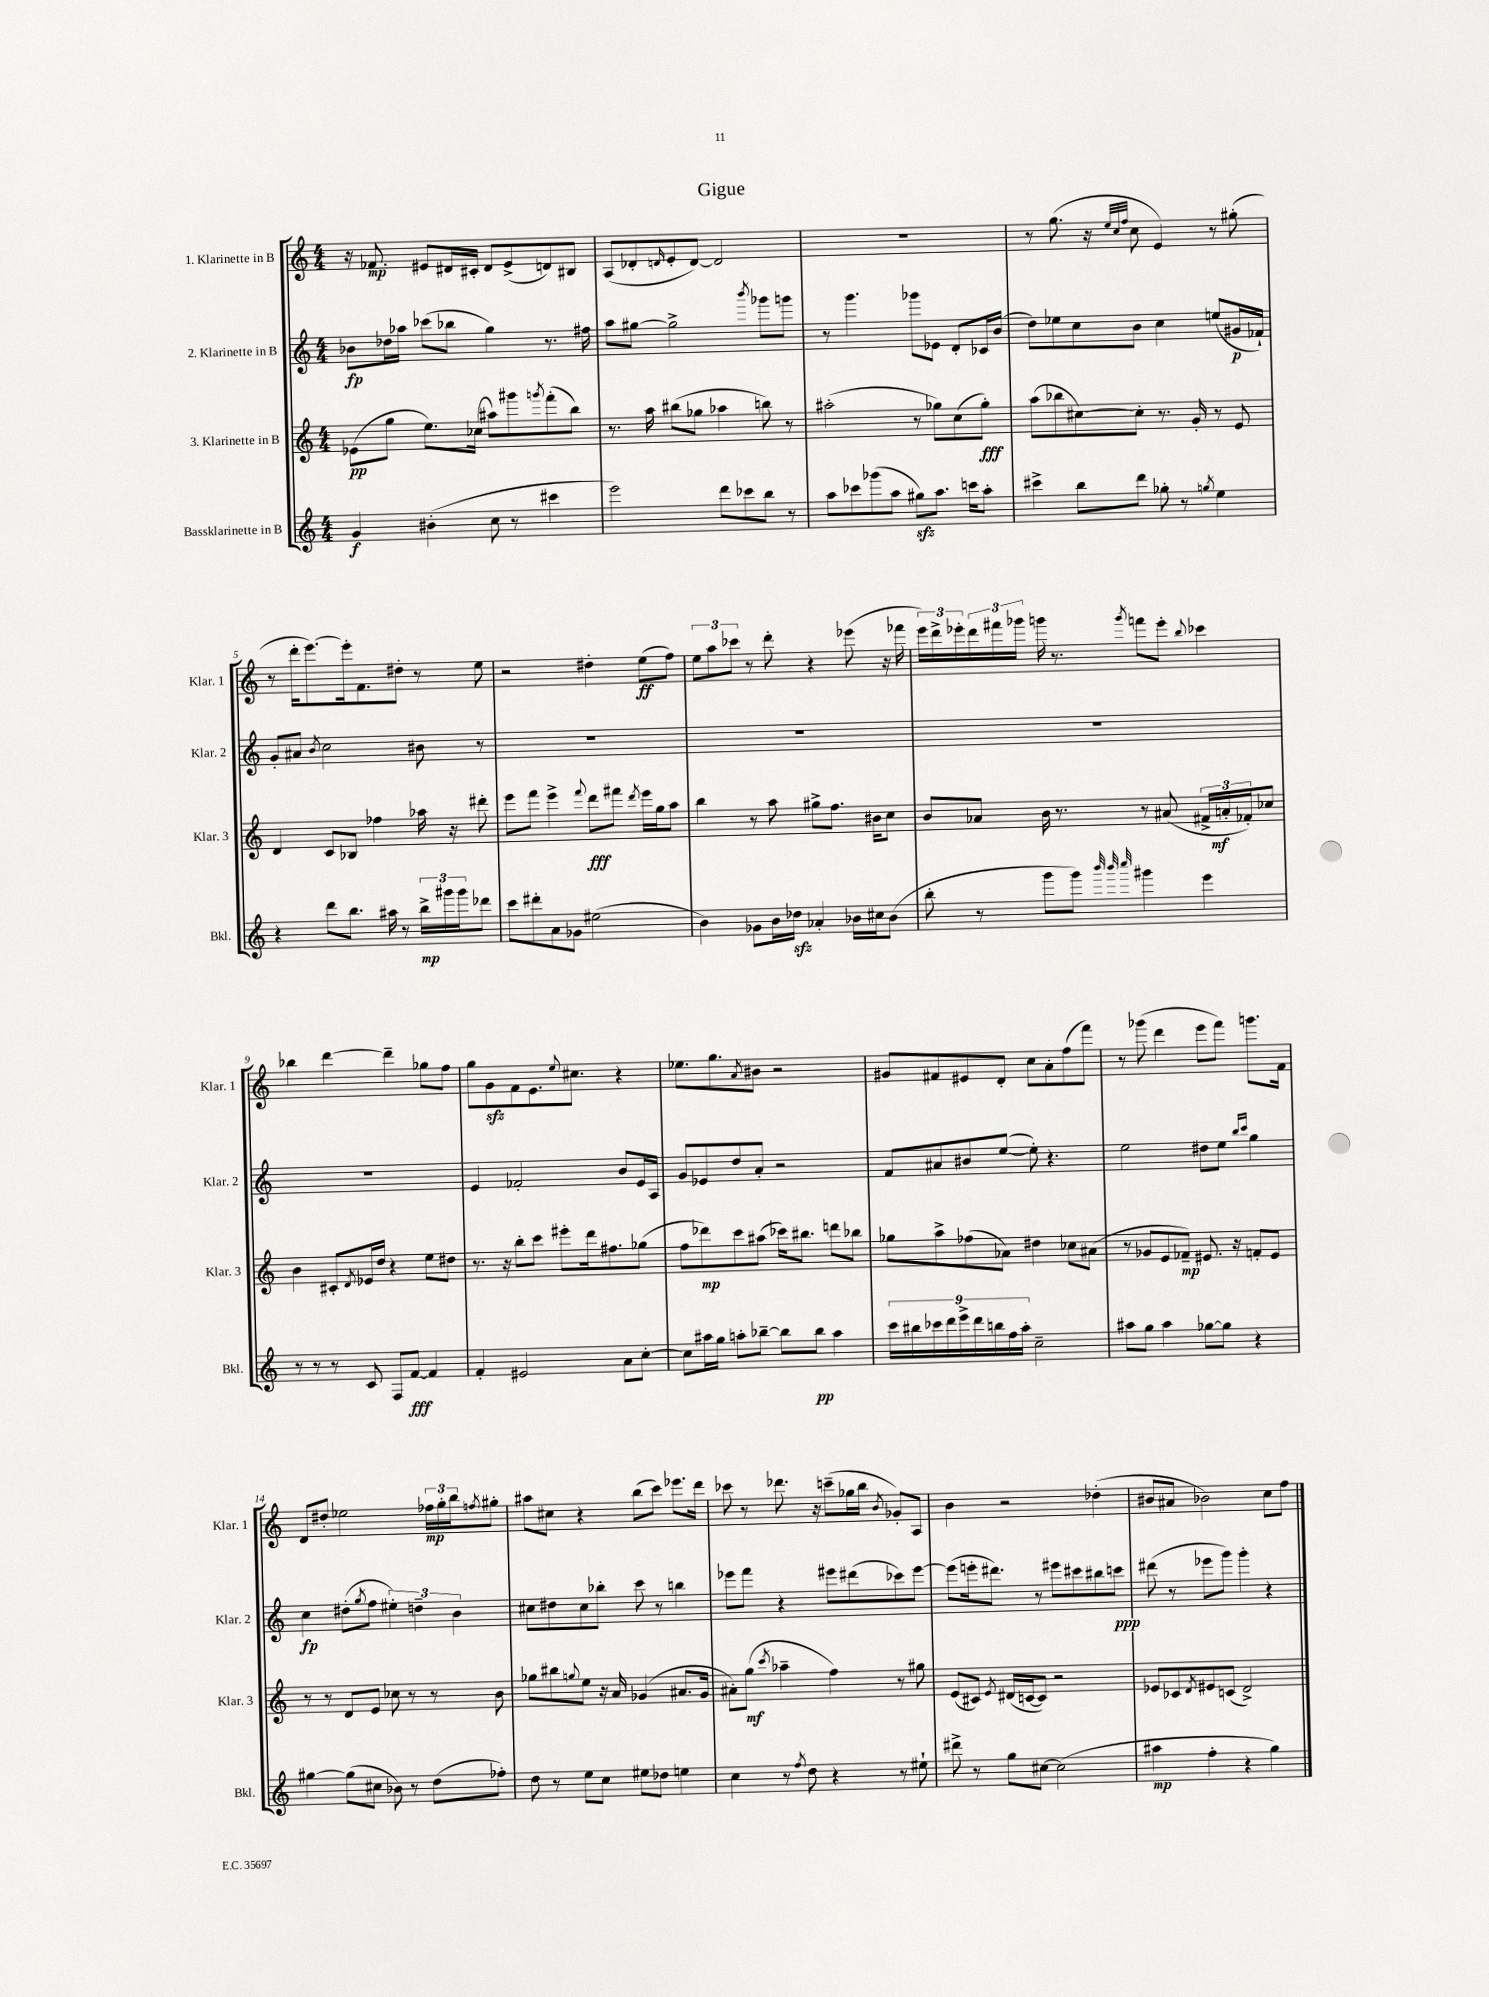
\header { title = "Gigue" }
<<
\new StaffGroup <<
\new Staff = "s0" \with { instrumentName = "1. Klarinette in B" shortInstrumentName = "Klar. 1" } {
    \clef treble \key c \major \numericTimeSignature \time 4/4
    r16 fes'8.\mp eis'8 dis'16 cis'16-. dis'8 eis'8->( d'8) bis8 |
    a8( des'8-. \grace { d'16 } e'8-. d'8~) d'2 |
    R1 |
    r8 g''8.( r16 \grace { e''32 c''32 f''32 } c''8 e'4) r8 gis''8-.( |
    r8 d'''16-. e'''8.~) e'''16-. f'8. dis''8-. r8 e''8 |
    r2 dis''4-. e''8\ff( f''8) |
    \tuplet 3/2 { e''8 a''8 ces'''8 } r8 d'''8-. r4 ees'''8( r16 fes'''16 |
    \tuplet 3/2 { e'''16) d'''16-> ees'''16-. } \tuplet 3/2 { d'''16 fis'''16 ges'''16 } g'''16 r8. \acciaccatura { g'''8 } f'''8 ees'''8-. \appoggiatura { b''8 } ces'''4 |
    bes''4 d'''4~ d'''4-- ges''8 f''8 |
    g''8 g'8\sfz f'8 e'8. \appoggiatura { e''8 } cis''8. r4 |
    ees''8. g''8. \acciaccatura { a'8 } bis'8 r2 |
    gis'8 fis'8 eis'8 d'8-. c''8 a'8-. f''8( f'''8) |
    r8 ges'''8( d'''4 e'''8 f'''8) g'''8. f'16 |
    d'8 dis''8-. ees''2 \tuplet 3/2 { fes''16\mp g''16-. b''16 } \acciaccatura { f''8 } gis''8-. |
    ais''8 cis''8 r4 b''8( c'''8) ees'''8. d'''16 |
    ces'''8 r8 des'''8. r16 c'''8--( ges''16 b''16 \acciaccatura { b'8 } ges'8-.) a8 |
    b'4 r2 des''4-.( |
    bis'8 ais'8 bes'2) c''8 f''8 \bar "|." |
}
\new Staff = "s1" \with { instrumentName = "2. Klarinette in B" shortInstrumentName = "Klar. 2" } {
    \clef treble \key c \major \numericTimeSignature \time 4/4
    bes'8\fp des''16 aes''16 ces'''8( bes''8 g''4) r8. fis''16 |
    a''8 gis''8~ gis''2-> \acciaccatura { b'''8 } ges'''8 g'''8 |
    r8 g'''4. ges'''8 ees'8 d'8-. ces'16 b'16( |
    d''8) ees''8 c''8 b'8 c''4 e''8( gis'16\p fes'16-!) |
    g'8-. ais'8 \acciaccatura { b'8 } c''2 bis'8 r8 |
    R1 |
    R1 |
    R1 |
    R1 |
    e'4 fes'2-. b'8 e'16 a16 |
    g'8 ees'8 d''8 a'8-. r2 |
    f'8 ais'8 bis'8 e''8~( e''8-.) r4. |
    e''2 dis''8 e''8 \grace { b''16 c'''16 } g''4 |
    c''4\fp dis''8-.( \acciaccatura { g''8 } f''8 \tuplet 3/2 { eis''4-.) d''4-- b'4 } |
    cis''8 dis''8 cis''8 bes''8-. c'''8 r8 b''4 |
    ees'''8 f'''8 r4 eis'''8 dis'''8( ces'''8) eis'''8~ |
    eis'''8( e'''16-. dis'''8.) r8 eis'''8 cis'''8 bis''8 c'''8\ppp |
    dis'''8( r8 ees'''8 g'''8) g'''4-. r4 \bar "|." |
}
\new Staff = "s2" \with { instrumentName = "3. Klarinette in B" shortInstrumentName = "Klar. 3" } {
    \clef treble \key c \major \numericTimeSignature \time 4/4
    ees'8\pp( g''8 e''8.) ces''16( ais''8) gis'''8 \acciaccatura { g'''8 } f'''8-.( b''8) |
    r8. a''16 bis''8( ges''8 aes''4 b''8) r8 |
    ais''2-.( r8 ges''8) c''8( ges''8-.\fff) |
    a''8( bes''8 cis''8~) cis''8-. r8. g'16-. r8 e'8 |
    d'4 c'8 bes8 fes''4 aes''16 r16 dis'''8-. |
    e'''8 f'''8 e'''4-> \appoggiatura { f'''8 } d'''8\fff fis'''8 \acciaccatura { d'''8 } e'''16 g''16 a''8 |
    b''4 r8 a''8 gis''8-> f''8. bis'16 c''8 |
    b'8 aes'8 b'16 r8. r8 ais'8( \tuplet 3/2 { fis'16-> a'16-.\mf fes'16-.) } ces''8 |
    b'4 cis'8-. \acciaccatura { d'8 } ees'16 d''16 r4 e''8 dis''8 |
    r8. r16 b''8-. c'''8 eis'''8-. d'''16 fis''8. ges''8( |
    f''8 des'''8\mp) c'''8 ais''8( ces'''16) bis''8. d'''8 bes''8 |
    ges''8 a''8-> fes''8( aes'8) dis''4 ces''8 ais'8( |
    r8 ges'8 e'8 fes'8--\mp) eis'8. r16 f'8-. eis'8 |
    r8 r8 d'8 e'8 ces''8 r8 r8 b'8 |
    ges''8 bis''8 \appoggiatura { g''8 } e''8 r16 a'16 ges'4( ais'8. ges'16 |
    ais'8-.) g''8\mf( \acciaccatura { c'''8 } aes''4-- f''4) r8 gis''8 |
    e'8( cis'8) \acciaccatura { e'8 } dis'16( c'16~ c'8) r2 |
    ees'8 ces'8 \acciaccatura { d'8 } eis'8 c'8( d'2->) \bar "|." |
}
\new Staff = "s3" \with { instrumentName = "Bassklarinette in B" shortInstrumentName = "Bkl." } {
    \clef treble \key c \major \numericTimeSignature \time 4/4
    g'4\f bis'4-.( c''8 r8 cis'''4 |
    e'''2) d'''8 ces'''8 b''8 r8 |
    a''8 ces'''8 ges'''8( a''8 gis''8\sfz) a''8. c'''16 a''8-. |
    cis'''4-> b''8 d'''8 ges''8-. r8 \acciaccatura { g''8 } e''4 |
    r4 d'''8 b''8. ais''16 r8 \tuplet 3/2 { b''16->\mp gis'''16 gis'''16 } des'''8 |
    c'''8 dis'''8-. a'8 ges'8 eis''2( |
    b'4) ges'8 b'16 des''16\sfz aes'4-. bes'16 cis''16 bes'8( |
    b''8-. r8 g'''8 g'''8) \grace { b'''32 b'''32 c''''32 } gis'''4 e'''4 |
    r8 r8 r8 c'8 f8 f'8~\fff f'4 |
    f'4-. eis'2 a'8 c''8~-. |
    c''8 ais''16 g''16 a''8-. bes''8~-- bes''8 bes''8\pp a''4 |
    \tuplet 9/8 { c'''16 bis''16 ces'''16 d'''16 e'''16-> d'''16 b''16 f''16 a''16-. } c''2-- |
    ais''8 g''8 ais''4 ges''8~ ges''8 r4 |
    gis''4~ gis''8( cis''8 bes'8) r8 d''8( fes''8-.) |
    d''8 r8 e''8 c''8 eis''8 des''8 e''4 |
    c''4 r8 \acciaccatura { f''8 } d''8 r4 r8 eis''8-! |
    dis'''8-> r8 g''8 cis''8~ cis''2( |
    ais''4\mp f''4-. r4 g''4) \bar "|." |
}
>>
>>
